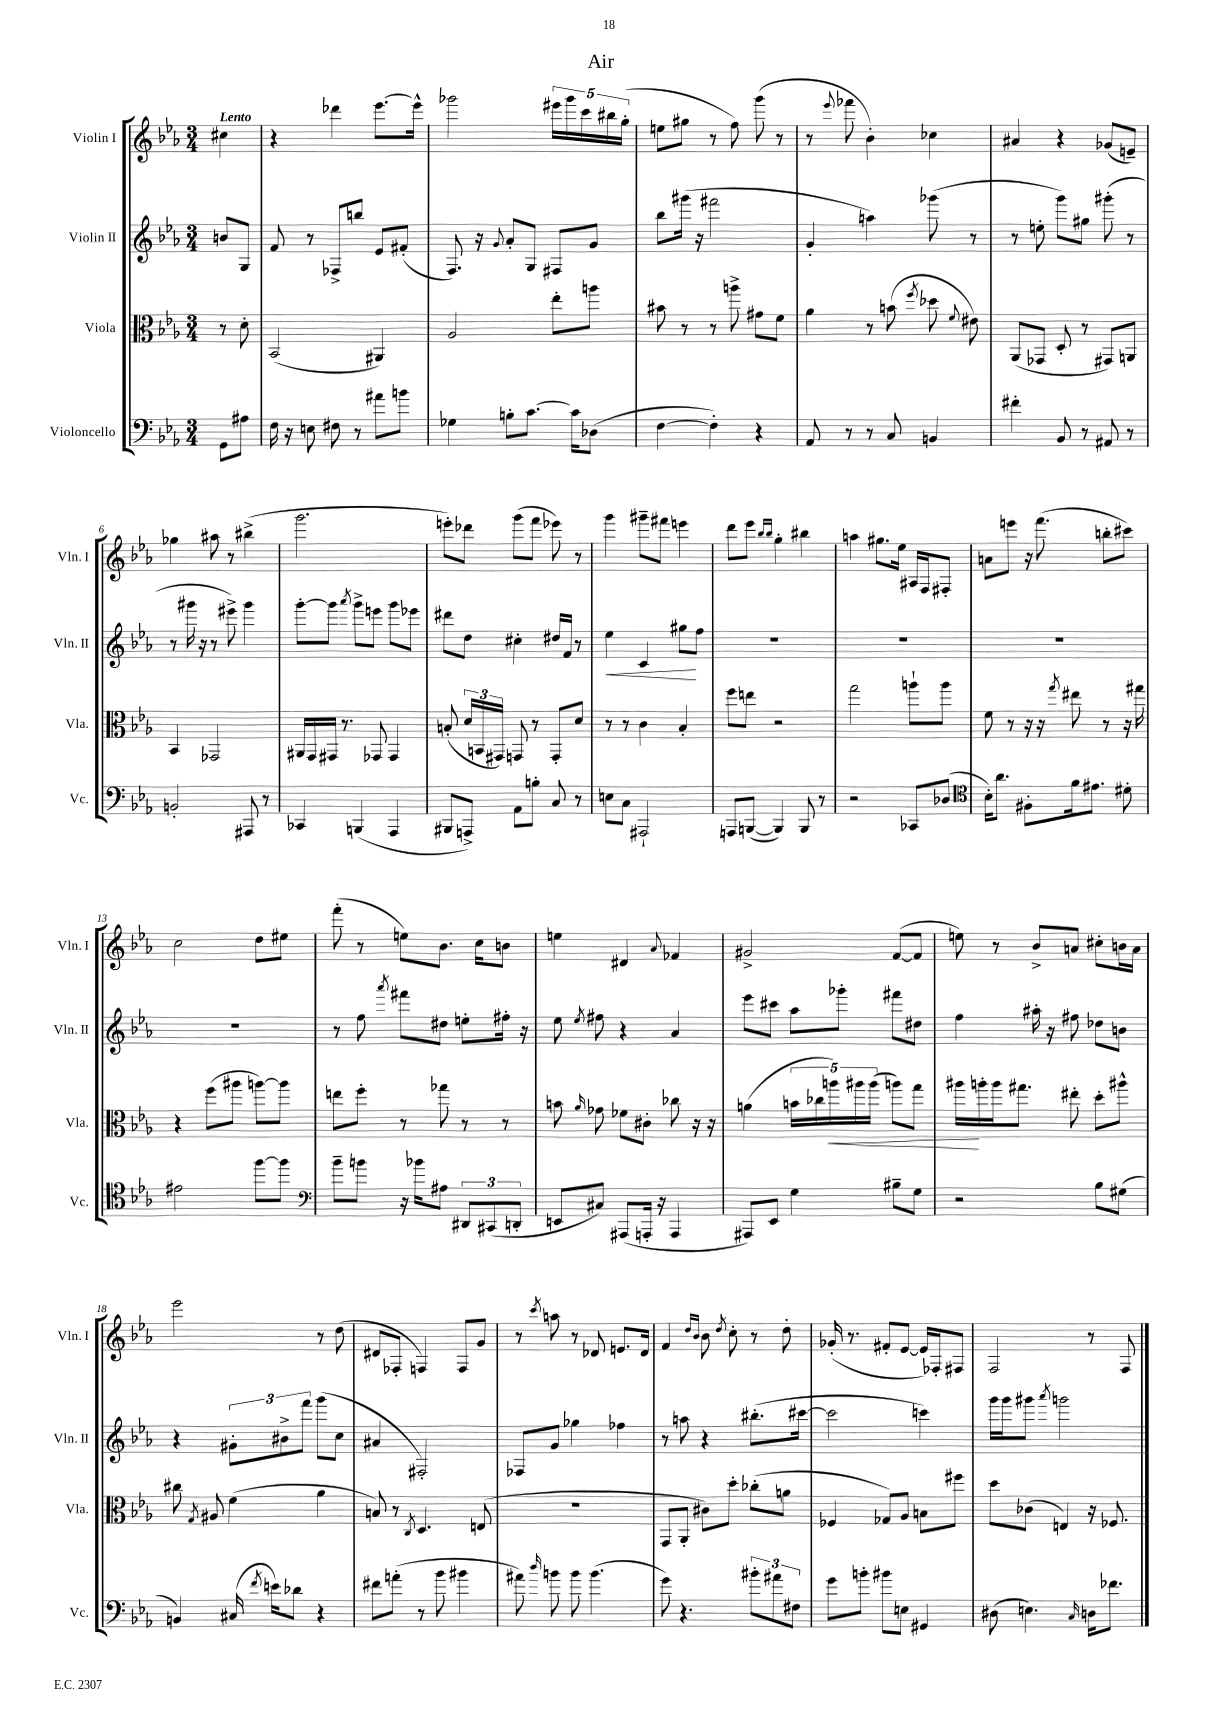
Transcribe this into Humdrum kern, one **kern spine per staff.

**kern	**kern	**dynam	**kern	**dynam	**kern
*part4	*part3	*part3	*part2	*part2	*part1
*staff4	*staff3	*staff3	*staff2	*staff2	*staff1
*I"Violoncello	*I"Viola	*	*I"Violin II	*	*I"Violin I
*I'Vc.	*I'Vla.	*	*I'Vln. II	*	*I'Vln. I
*clefF4	*clefC3	*	*clefG2	*	*clefG2
*k[b-e-a-]	*k[b-e-a-]	*	*k[b-e-a-]	*	*k[b-e-a-]
*M3/4	*M3/4	*	*M3/4	*	*M3/4
=	=	=	=	=	=
!	!	!	!	!	!LO:TX:a:B:t=Lento
8GG\L	8r	.	8bn/L	.	4cc#X\
8A#X\J	8d'\	.	8G/J	.	.
=1	=1	=1	=1	=1	=1
16F\	(2BB-/	.	8f/	.	4r
16r	.	.	.	.	.
8En\	.	.	8r	.	.
8F#X\	.	.	8F-X^/L	.	4ddd-X\
8r	.	.	8bbn/J	.	.
8a#X\L	4AA#X/)	.	8e-/L	.	[8.eee-\L
8bn\J	.	.	(8f#X'/J	.	.
.	.	.	.	.	16eee-^^\Jk]
=2	=2	=2	=2	=2	=2
4G-X\	2A-/	.	8.F/)	.	2ggg-X\
.	.	.	16r	.	.
.	.	.	8qqg/	.	.
8Bn'\L	.	.	8a-'/L	.	.
[8.c\J	.	.	8G/J	.	.
.	8ee-'\L	.	8F#X/L	.	20eee#X\LL
.	.	.	.	.	20ggg-\
16c\KL]	.	.	.	.	.
.	.	.	.	.	20ccc\
(8D-X\J	8aan\J	.	8g/J	.	.
.	.	.	.	.	20bb#X\
.	.	.	.	.	(20gg'\JJ
=3	=3	=3	=3	=3	=3
[4F\	8b#X\	.	8bb-\L	.	8een\L
.	8r	.	(16ggg#X\Jk	.	8gg#X\J
.	.	.	16r	.	.
4F'\])	8r	.	2fff#X\	.	8r
.	8aan^\	.	.	.	8ff\)
4r	8g#X\L	.	.	.	(8ggg\
.	8f\J	.	.	.	8r
=4	=4	=4	=4	=4	=4
8AA-/	4a-\	.	4g'/	.	8r
.	.	.	.	.	8qqeee-/
8r	.	.	.	.	8fff-X\
8r	8r	.	4aan\)	.	4b-'\)
8C/	(8bn\	.	.	.	.
.	8qff/	.	.	.	.
4BBn/	8dd-X\	.	(8ggg-X\	.	4cc-X\
.	8qqf/	.	.	.	.
.	8e#X\)	.	8r	.	.
=5	=5	=5	=5	=5	=5
4f#X'\	(8AA-/L	.	8r	.	4a#X/
.	8GG-X/J	.	8een'\	.	.
8BB-/	8D'/	.	8ggg\L)	.	4r
8r	8r	.	8gg#X\J	.	.
8AA#X/	8GG#X/L)	.	(8ggg#X'\	.	(8g-X/L
8r	8AAn/J	.	8r	.	8en~/J)
!!LO:LB:g=z
=6	=6	=6	=6	=6	=6
2BBn'/	4BB-/	.	8r	.	4gg-X\
.	.	.	16ggg#X\	.	.
.	.	.	16r	.	.
.	2GG-X/	.	8r	.	8aa#X\
.	.	.	8eee#X^\)	.	8r
8AAA#X/	.	.	4ggg#\	.	(4bb#X^\
8r	.	.	.	.	.
=7	=7	=7	=7	=7	=7
4CC-X/	16AA#X/LL	.	[8ggg'\L	.	2.ggg\
.	16GG/	.	.	.	.
.	16GG#X/JJ	.	8ggg\J]	.	.
.	8.r	.	.	.	.
.	.	.	8qaaa-/	.	.
(4BBBn/	.	.	8ggg^\L	.	.
.	8GG-X/	.	8eeen\J	.	.
4AAA-/	4GG-/	.	8ggg\L	.	.
.	.	.	8eee-X\J	.	.
=8	=8	=8	=8	=8	=8
8BBB#X/L	(8Bn'/	.	8ddd#X\L	.	8eeen'\L)
8AAAn^/J)	24d/LL	.	8dd\J	.	8ddd-X\J
.	24BBn/	.	.	.	.
.	24GG#X/JJ)	.	.	.	.
8AA-\L	8GGn/	.	4cc#X'\	.	(8ggg\L
8Bn'\J	8r	.	.	.	8fff\J
8C/	8GG'/L	.	16dd#X/LL	.	8eee-X\)
.	.	.	16f/JJ	.	.
8r	8d/J	.	8r	.	8r
=9	=9	=9	=9	=9	=9
!	!	!	!	!LO:HP:b	!
8En\L	8r	.	4ee-\	<	4ggg\
8C\J	8r	.	.	.	.
2AAA#X`/	4c\	.	4c/	.	8ggg#X~\L
.	.	.	.	.	8fff#X\J
.	4B-'/	.	8gg#X\L	.	4eeen\
.	.	.	8ff\J	[	.
=10	=10	=10	=10	=10	=10
8AAAn/L	8ff\L	.	2.r	.	8ddd\L
([8BBBn/J	8een\J	.	.	.	8eee-\J
.	.	.	.	.	16qqbb-/LL
.	.	.	.	.	16qqbb-/JJ
4BBB/])	2r	.	.	.	4gg'\
8BBB/	.	.	.	.	4bb#X\
8r	.	.	.	.	.
=11	=11	=11	=11	=11	=11
2r	2gg\	.	2.r	.	4aan\
.	.	.	.	.	8.gg#X\L
.	.	.	.	.	16ee-\Jk
8CC-X/L	8aan`\L	.	.	.	16A#X/LL
.	.	.	.	.	16F/J
(8D-X/J	8aa\J	.	.	.	8F#X'/J
=12	=12	=12	=12	=12	=12
*clefC4	*	*	*	*	*
16B-'\KL)	8f\	.	2.r	.	8an\L
8.a-\J	.	.	.	.	.
.	8r	.	.	.	8eeen\J
8F#X'\L	16r	.	.	.	16r
.	16r	.	.	.	(8.fff\
.	8qgg/	.	.	.	.
16f\k	8ee#X\	.	.	.	.
8.e#X\J	.	.	.	.	.
.	8r	.	.	.	8bbn'\L
8d#X'\	16r	.	.	.	8ccc#X\J)
.	16gg#X\	.	.	.	.
!!LO:LB:g=z
=13	=13	=13	=13	=13	=13
2e#X\	4r	.	2.r	.	2cc\
.	(8ff\L	.	.	.	.
.	8aa#X\J	.	.	.	.
[8ff\L	[8aan\L)	.	.	.	8dd\L
8ff\J]	8aa\J]	.	.	.	8ee#X\J
=14	=14	=14	=14	=14	=14
*clefF4	*	*	*	*	*
8b-~\L	8een\L	.	8r	.	(8fff'\
8bn\J	8ff'\J	.	8ff\	.	8r
.	.	.	8qaaa-/	.	.
16r	8r	.	8fff#X\L	.	8een\L)
16b-X\KL	.	.	.	.	.
8A#X\J	8gg-X\	.	8dd#X\J	.	8.b-\J
12DD#X/L	8r	.	8een'\L	.	.
.	.	.	.	.	16cc\KL
(12CC#X/	.	.	.	.	.
.	8r	.	16ff#X'\Jk	.	8bn\J
12DDn'/J	.	.	.	.	.
.	.	.	16r	.	.
=15	=15	=15	=15	=15	=15
8EEn/L	8bn\	.	8ee-\	.	4een\
.	16qqa-/	.	8qee-/	.	.
8C#X/J)	8g-X\	.	8ff#X\	.	.
(8AAA#X/L	8f-X\L	.	4r	.	4d#X/
16AAAn'/Jk	8c#X'\J	.	.	.	.
16r	.	.	.	.	.
.	.	.	.	.	8qqa-/
4AAA/	8cc-X\	.	4a-/	.	4f-X/
.	16r	.	.	.	.
.	16r	.	.	.	.
=16	=16	=16	=16	=16	=16
8AAA#X/L)	(4an\	.	8eee-\L	.	2g#X^/
8EE-/J	.	.	8ccc#X\J	.	.
4G\	20bn\LL	.	8aa-\L	.	.
.	20cc-X\	.	.	.	.
!	!	!LO:HP:b	!	!	!
.	20aan\)	<	.	.	.
.	.	.	8ggg-X'\J	.	.
.	20aa#X\	.	.	.	.
.	(20aa#\JJ	.	.	.	.
8B#X~\L	8aan\L)	.	8fff#X\L	.	([8f/L
8G\J	8gg\J	.	8dd#X\J	.	8f/J]
=17	=17	=17	=17	=17	=17
2r	16aa#X\LL	.	4ff\	.	8een\)
.	16aan'\	[	.	.	.
.	16aa\J	.	.	.	8r
.	8.gg#X\J	.	.	.	.
.	.	.	16aa#X'\	.	8b-^/L
.	.	.	16r	.	.
.	8ee#X'\	.	8ff#X\	.	8an/J
8B-\L	8dd'\L	.	8dd-X\L	.	8cc#X'\L
(8G#X\J	8aa#X^^\J	.	8bn\J	.	16bn\L
.	.	.	.	.	16a\JJ
!!LO:LB:g=z
=18	=18	=18	=18	=18	=18
4BBn/)	8cc#X\	.	4r	.	2eee-\
.	8qG/	.	.	.	.
.	8A#X/	.	.	.	.
(16C#X/	(4f\	.	12g#X'\L	.	.
8qf/	.	.	.	.	.
16en\KL)	.	.	.	.	.
.	.	.	12b#X^\	.	.
8d-X\J	.	.	.	.	.
.	.	.	12fff\J	.	.
4r	4a-\	.	(8ggg\L	.	8r
.	.	.	8cc\J	.	(8dd\
=19	=19	=19	=19	=19	=19
8f#X\L	8Bn/)	.	4a#X/	.	8d#X/L
(8an'\J	8r	.	.	.	8F-X'/J
.	8qC/	.	.	.	.
8r	4.D/	.	2F#X'/)	.	4Fn/)
8b-\	.	.	.	.	.
4b#X\	.	.	.	.	8F/L
.	(8En/	.	.	.	8g/J
=20	=20	=20	=20	=20	=20
8a#X\)	2.r	.	8F-X/L	.	8r
16qqdd/	.	.	.	.	8qccc/
8bn\	.	.	8g/J	.	8aan\
8b\	.	.	4gg-X\	.	8r
(4.b\	.	.	.	.	8d-X/
.	.	.	4ff-X\	.	8.en/L
.	.	.	.	.	16d-/Jk
=21	=21	=21	=21	=21	=21
8g\)	8GG/L	.	8r	.	4f/
4.r	8AA-'/J	.	8aan\	.	.
.	.	.	.	.	16qqdd/LL
.	.	.	.	.	16qqb-/JJ
.	8c#X\L)	.	4r	.	8b-\
.	.	.	.	.	8qdd/
.	8dd'\J	.	.	.	8cc'\
12b#X'\L	(8cc-X'\L	.	(8.bb#X'\L	.	8r
12a#X\	.	.	.	.	.
.	8an\J	.	.	.	8dd'\
12F#X\J	.	.	.	.	.
.	.	.	[16ccc#X\Jk	.	.
=22	=22	=22	=22	=22	=22
8g\L	4F-X/	.	2ccc#\]	.	(16g-X'/
.	.	.	.	.	8.r
8bn'\J	.	.	.	.	.
8b#X\L	8G-X/L)	.	.	.	8f#X'/L
8En\J	8A-/J	.	.	.	[8e-/J
4GG#X/	8Bn\L	.	4cccn\)	.	16e-/LL])
.	.	.	.	.	16F-X'/J
.	8ff#X\J	.	.	.	8F#X/J
=23	=23	=23	=23	=23	=23
(8D#X\	8dd\L	.	16ggg\LL	.	2F/
.	.	.	16ggg\J	.	.
4.En\)	(8c-X\J	.	8ggg#X\J	.	.
.	.	.	8qaaa-/	.	.
.	4En/)	.	2gggn\	.	.
16qqC/	.	.	.	.	.
16Dn\KL	16r	.	.	.	8r
8.f-X\J	8.F-X/	.	.	.	.
.	.	.	.	.	8F/
==	==	==	==	==	==
*-	*-	*-	*-	*-	*-
